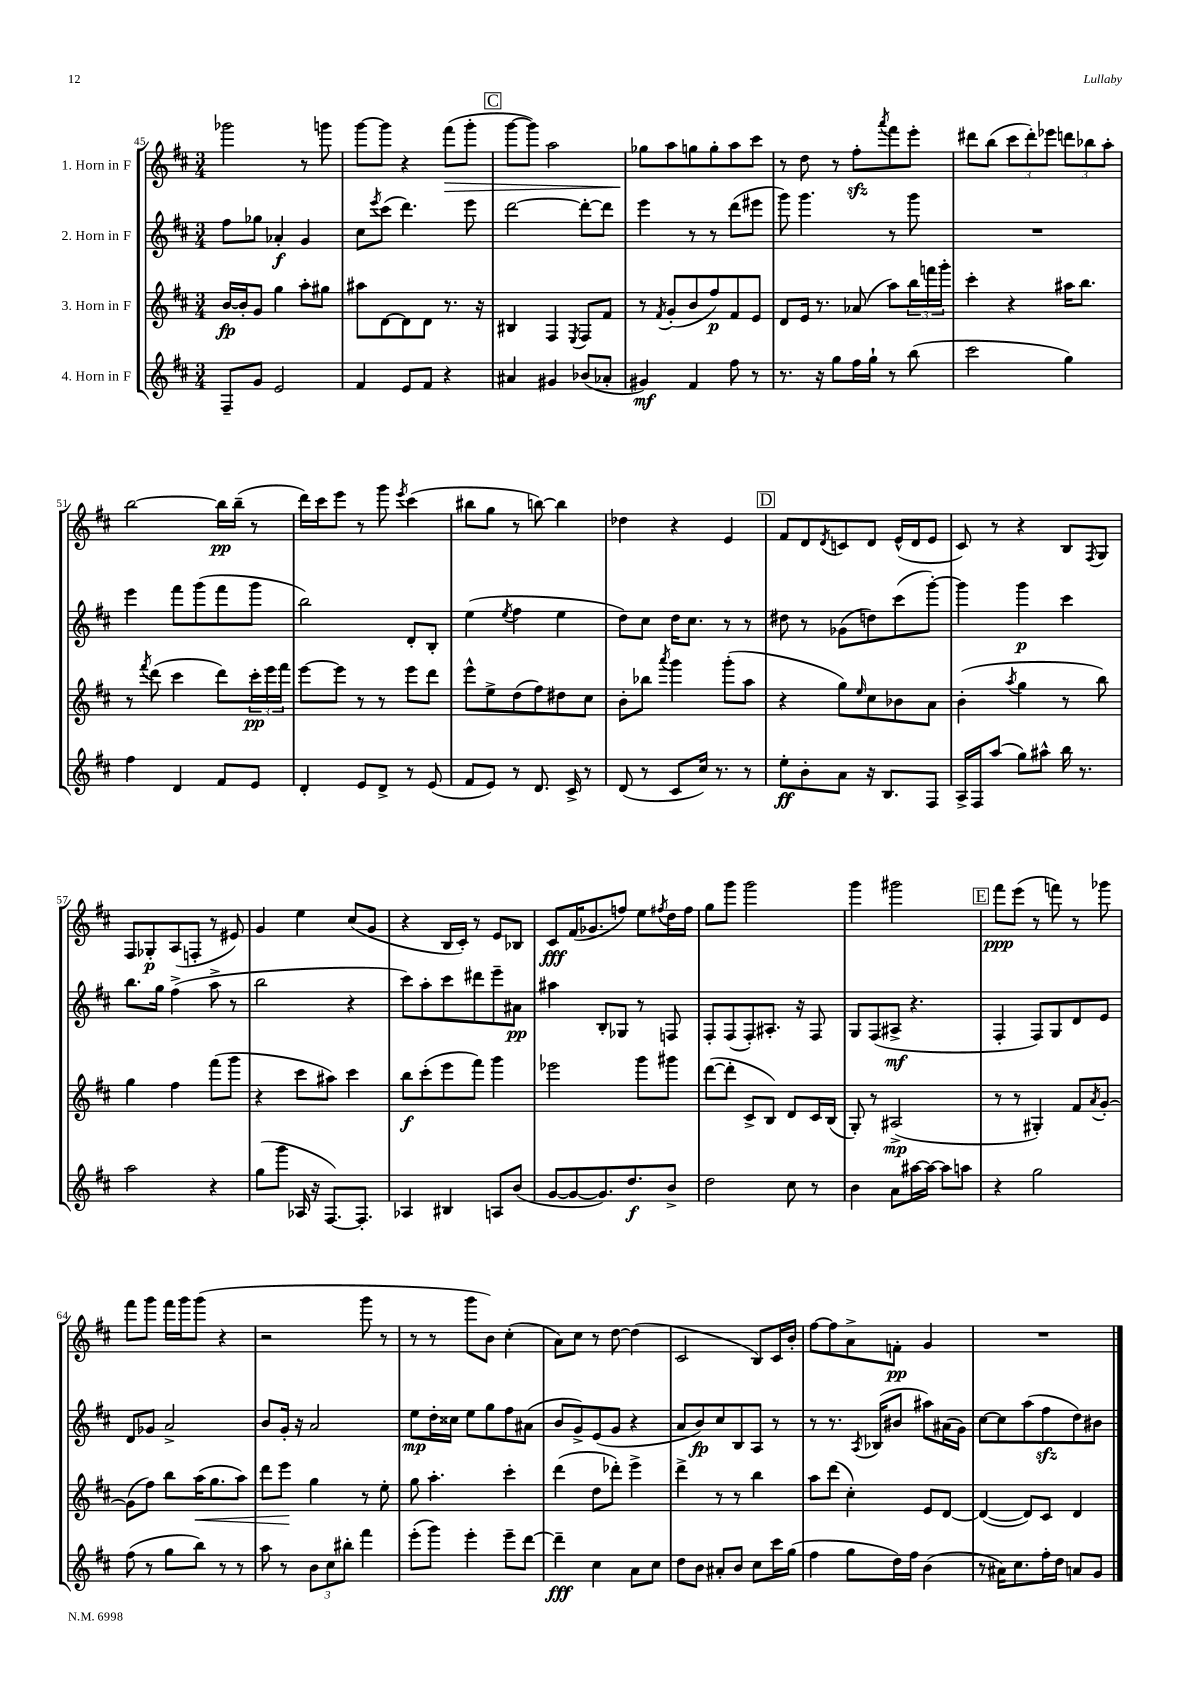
<<
\new StaffGroup <<
\new Staff = "s0" \with { instrumentName = "1. Horn in F" } {
    \clef treble \key d \major \numericTimeSignature \time 3/4
    ges'''2 r8 g'''8 |
    g'''8~ g'''8 r4 fis'''8\>( g'''8-. |
    \mark \markup { \box "C" } g'''8~ g'''8) a''2 |
    ges''8\! a''8 g''8 g''8-. a''8 cis'''8 |
    r8 d''8 r8 fis''8-.\sfz \acciaccatura { a'''8 } fis'''8 e'''8-. |
    dis'''8 b''8( \tuplet 3/2 { cis'''8 dis'''8-.) ees'''8 } \tuplet 3/2 { d'''8 bes''8 a''8-. } |
    b''2~ b''16\pp b''16--( r8 |
    d'''16) cis'''16 e'''8 r8 g'''8 \acciaccatura { e'''8 } cis'''4( |
    bis''8 g''8 r8 b''8~) b''4 |
    des''4 r4 e'4 |
    \mark \markup { \box "D" } fis'8 d'8 \acciaccatura { d'8 } c'8 d'8 e'16-^( d'16 e'8 |
    cis'8) r8 r4 b8 \acciaccatura { fis8 } g8 |
    fis8 ges8-.\p a8( f8-. r8 eis'8) |
    g'4 e''4 cis''8( g'8 |
    r4 b16 cis'16-.) r8 e'8 bes8 |
    cis'8\fff fis'16( ges'8. f''8) e''8 \acciaccatura { fis''8 } d''16 fis''16 |
    g''8 g'''8 g'''2 |
    g'''4 gis'''2 |
    \mark \markup { \box "E" } fis'''8\ppp e'''8( r8 f'''8) r8 ges'''8 |
    fis'''8 g'''8 fis'''16 g'''16 g'''8( r4 |
    r2 g'''8 r8 |
    r8 r8 g'''8 b'8) cis''4-.( |
    a'8) cis''8 r8 d''8~ d''4( |
    cis'2 b8) cis'16 b'16-. |
    fis''8~ fis''8 a'8-> f'8-.\pp g'4 |
    R2. \bar "|." |
}
\new Staff = "s1" \with { instrumentName = "2. Horn in F" } {
    \clef treble \key d \major \numericTimeSignature \time 3/4
    fis''8 ges''8 aes'4-.\f g'4 |
    cis''8 \acciaccatura { e'''8 } cis'''8( d'''4.) e'''8 |
    \mark \markup { \box "C" } d'''2~ d'''8~-. d'''8 |
    e'''4 r8 r8 d'''8( eis'''8 |
    g'''8) g'''4. r8 g'''8 |
    R2. |
    e'''4 fis'''8 g'''8( fis'''8 g'''8 |
    b''2) d'8-. b8-. |
    e''4( \acciaccatura { e''8 } fis''4 e''4 |
    d''8) cis''8 d''16 cis''8. r8 r8 |
    \mark \markup { \box "D" } dis''8 r8 ges'8( d''8) cis'''8( g'''8~-.) |
    g'''4 g'''4\p cis'''4 |
    b''8. g''16 fis''4->( a''8-> r8 |
    b''2 r4 |
    cis'''8) a''8-. cis'''8 dis'''8 e'''8-- ais'8\pp |
    ais''4 b8-. ges8 r8 f8 |
    fis8-. fis8( fis8-.) ais8.-. r16 fis8 |
    g8 fis8( ais8->\mf r4. |
    \mark \markup { \box "E" } fis4-. fis8) g8 d'8 e'8 |
    d'8 ges'8 a'2-> |
    b'8 g'16-. r16 a'2 |
    e''8\mp d''16-. cisis''16 e''8 g''8 fis''8 ais'8( |
    b'8 g'8->) e'8( g'8 r4 |
    a'8 b'8\fp) cis''8 b8 a8 r8 |
    r8 r8. \acciaccatura { a8 } bes16( bis'8 ais''8) ais'16( g'16) |
    cis''8~ cis''8 a''8( fis''8\sfz d''8) bis'8 \bar "|." |
}
\new Staff = "s2" \with { instrumentName = "3. Horn in F" } {
    \clef treble \key d \major \numericTimeSignature \time 3/4
    b'16~\fp b'16-. g'8 g''4 a''8-. gis''8 |
    ais''8 d'8~ d'8 d'8 r8. r16 |
    \mark \markup { \box "C" } bis4 fis4 \acciaccatura { e8 } fis8 fis'8 |
    r8 \acciaccatura { fis'8 } g'8-.( b'8 fis''8\p) fis'8 e'8 |
    d'8 e'16 r8. aes'8( a''8) \tuplet 3/2 { b''16 f'''16 g'''16-. } |
    cis'''4-. r4 ais''16 b''8. |
    r8 \acciaccatura { fis'''8 } d'''8( cis'''4 d'''8) \tuplet 3/2 { cis'''16-.\pp e'''16 fis'''16 } |
    e'''8~ e'''8 r8 r8 e'''8 d'''8 |
    e'''8-^ e''8-> d''8( fis''8) dis''8 cis''8 |
    b'8-. bes''8 \acciaccatura { a'''8 } g'''4 g'''8-.( a''8 |
    \mark \markup { \box "D" } r4 g''8) \grace { e''16 } cis''8 bes'8 a'8 |
    b'4-.( \acciaccatura { a''8 } g''4 r8 b''8) |
    g''4 fis''4 fis'''8( g'''8 |
    r4 cis'''8 ais''8) cis'''4 |
    b''8\f cis'''8-.( e'''8 fis'''8) g'''4 |
    ees'''2 g'''8 gis'''8 |
    d'''8~( d'''8-. cis'8-> b8) d'8 cis'16 b16( |
    g8-.) r8 ais2->\mp( |
    \mark \markup { \box "E" } r8 r8 gis4-.) fis'8 \acciaccatura { a'8 } g'8~-. |
    g'8( fis''8) b''8 a''16\<( g''8. a''8) |
    d'''8 e'''8\! g''4 r8 e''8-. |
    g''8 a''4.-. cis'''4-. |
    d'''4( d''8 des'''8-.) e'''4-> |
    d'''4-> r8 r8 b''4 |
    a''8 d'''8( cis''4-.) e'8 d'8~ |
    d'4~( d'8) cis'8 d'4 \bar "|." |
}
\new Staff = "s3" \with { instrumentName = "4. Horn in F" } {
    \clef treble \key d \major \numericTimeSignature \time 3/4
    fis8-- g'8 e'2 |
    fis'4 e'8 fis'8 r4 |
    \mark \markup { \box "C" } ais'4 gis'4 bes'8( aes'8-. |
    gis'4\mf) fis'4 fis''8 r8 |
    r8. r16 g''8 fis''16 g''16-! r8 b''8( |
    cis'''2 g''4) |
    fis''4 d'4 fis'8 e'8 |
    d'4-. e'8 d'8-> r8 e'8( |
    fis'8 e'8) r8 d'8. cis'16-> r8 |
    d'8( r8 cis'8 cis''16) r8. r8 |
    \mark \markup { \box "D" } e''8-.\ff b'8-. a'8 r16 b8. fis8 |
    a16-> fis16 a''8( g''8) ais''8-^ b''16 r8. |
    a''2 r4 |
    g''8( g'''8 aes16 r16 fis8.~) fis8.-. |
    aes4 bis4 a8 b'8( |
    g'8~ g'8~ g'8.) d''8.\f b'8-> |
    d''2 cis''8 r8 |
    b'4 a'8 ais''16~ ais''16~ ais''8 a''8 |
    \mark \markup { \box "E" } r4 g''2 |
    fis''8( r8 g''8 b''8) r8 r8 |
    a''8 r8 \tuplet 3/2 { b'8 cis''8 bis''8-. } fis'''4 |
    e'''8-.( g'''8) e'''4-. e'''8-- d'''8~ |
    d'''4--\fff cis''4 a'8 cis''8 |
    d''8 b'8 ais'8-. b'8 cis''8 cis'''16 g''16( |
    fis''4 g''8 d''16) fis''16 b'4( |
    r8 ais'16) cis''8. fis''16-. d''16 a'8 g'8 \bar "|." |
}
>>
>>
\layout { \context { \Score currentBarNumber = #45 } }
